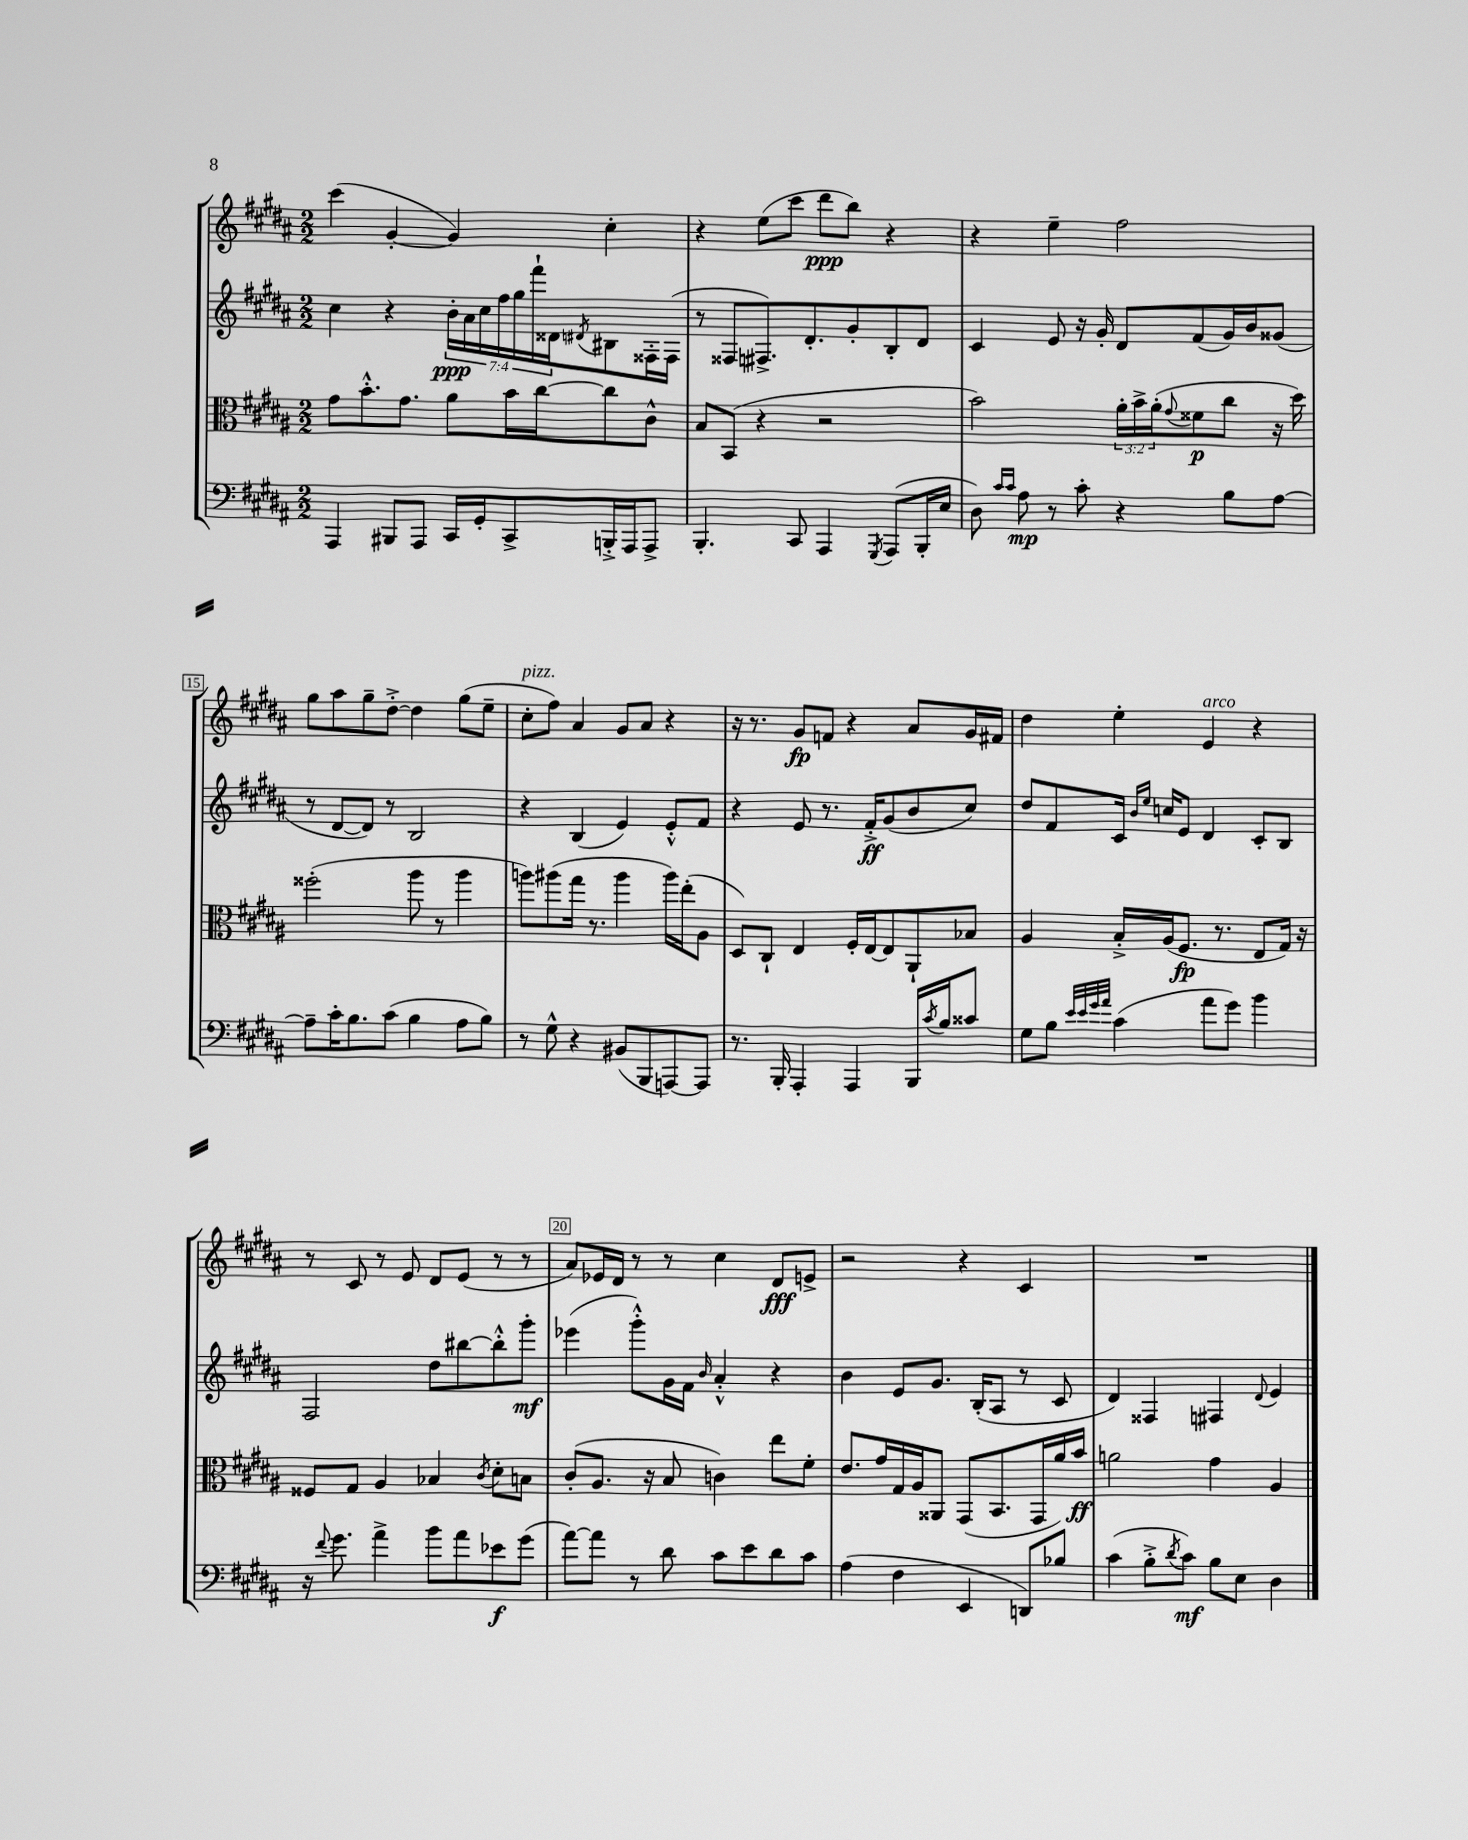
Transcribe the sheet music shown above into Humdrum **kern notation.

**kern	**dynam	**kern	**dynam	**kern	**dynam	**kern	**dynam
*part4	*part4	*part3	*part3	*part2	*part2	*part1	*part1
*staff4	*staff4	*staff3	*staff3	*staff2	*staff2	*staff1	*staff1
*clefF4	*	*clefC3	*	*clefG2	*	*clefG2	*
*k[f#c#g#d#a#]	*	*k[f#c#g#d#a#]	*	*k[f#c#g#d#a#]	*	*k[f#c#g#d#a#]	*
*M2/2	*	*M2/2	*	*M2/2	*	*M2/2	*
=12	=12	=12	=12	=12	=12	=12	=12
4AAA#/	.	8g#\L	.	4cc#\	.	(4ccc#\	.
.	.	8.b'^^\	.	.	.	.	.
8BBB#X/L	.	.	.	4r	.	[4g#'/	.
.	.	8.g#\J	.	.	.	.	.
8AAA#/J	.	.	.	.	.	.	.
16CC#/LL	.	8a#\L	.	28b'\LL	ppp	4g#/])	.
.	.	.	.	28a#\	.	.	.
16GG#'/J	.	.	.	.	.	.	.
.	.	.	.	28cc#\	.	.	.
.	.	.	.	28ff#\	.	.	.
8CC#^/	.	16b\L	.	.	.	.	.
.	.	.	.	28gg#\	.	.	.
.	.	.	.	28fff#`\	.	.	.
.	.	[16cc#\J	.	.	.	.	.
.	.	.	.	28d##X\J	.	.	.
.	.	.	.	8qd#X/	.	.	.
16BBBn'^/L	.	8cc#\]	.	8B#X\	.	4cc#'\	.
16AAA#/J	.	.	.	.	.	.	.
8AAA#^/J	.	8c#^^\J	.	16F##X'\L	.	.	.
.	.	.	.	(16F##\JJ	.	.	.
=13	=13	=13	=13	=13	=13	=13	=13
4.BBB'/	.	8B/L	.	8r	.	4r	.
.	.	(8BB/J	.	8F##X/L	.	.	.
.	.	4r	.	8.F#X^/)	.	(8ee\L	.
8CC#/	.	.	.	.	.	8ccc#\J	.
.	.	.	.	8.d#'/	.	.	.
4AAA#/	.	2r	.	.	.	8ddd#\L	ppp
.	.	.	.	8g#'/	.	8bb\J)	.
8qGGG#/	.	.	.	.	.	.	.
(8AAA#/L	.	.	.	8B'/	.	4r	.
16BBB'/L	.	.	.	8d#/J	.	.	.
16E/JJ	.	.	.	.	.	.	.
=14	=14	=14	=14	=14	=14	=14	=14
8D#\)	.	2b\)	.	4c#/	.	4r	.
16qqc#/LL	.	.	.	.	.	.	.
16qqc#/JJ	.	.	.	.	.	.	.
8A#\	mp	.	.	.	.	.	.
8r	.	.	.	8e/	.	4ee~\	.
8c#'\	.	.	.	16r	.	.	.
.	.	.	.	16g#'/	.	.	.
4r	.	24a#'\LL	.	8d#/L	.	2ff#\	.
.	.	24b^\	.	.	.	.	.
.	.	(24a#'\J	.	.	.	.	.
.	.	8qqg#/	.	.	.	.	.
.	.	8f##X\	p	(8f#/	.	.	.
8B\L	.	8cc#\J	.	16g#/L)	.	.	.
.	.	.	.	16b/J	.	.	.
[8A#\J	.	16r	.	(8g##X/J	.	.	.
.	.	16dd#\)	.	.	.	.	.
!!LO:LB:g=z
=15	=15	=15	=15	=15	=15	=15	=15
8A#~\L]	.	(2ff##X'\	.	8r	.	8gg#\L	.
16c#'\K	.	.	.	[8d#/L	.	8aa#\	.
8.B\	.	.	.	.	.	.	.
.	.	.	.	8d#/J])	.	8gg#~\	.
(8c#\J	.	.	.	8r	.	[8dd#'^\J	.
4B\	.	8aa#\	.	2B/	.	4dd#\]	.
.	.	8r	.	.	.	.	.
8A#\L	.	4aa#\	.	.	.	(8gg#\L	.
8B\J)	.	.	.	.	.	8ee~\J	.
=16	=16	=16	=16	=16	=16	=16	=16
!	!	!	!	!	!	!LO:TX:a:i:t=pizz.	!
8r	.	8aan\L)	.	4r	.	8cc#'\L	.
8G#^^\	.	(8aa#X\	.	.	.	8ff#\J)	.
4r	.	16gg#\Jk	.	(4B/	.	4a#/	.
.	.	8.r	.	.	.	.	.
(8BB#X/L	.	4aa#\	.	4e/)	.	8g#/L	.
8BBB/	.	.	.	.	.	8a#/J	.
[8AAAn/)	.	16aa#\LL)	.	8e'^^/L	.	4r	.
.	.	(16ee'\J	.	.	.	.	.
8AAA/J]	.	8A#\J	.	8f#/J	.	.	.
=17	=17	=17	=17	=17	=17	=17	=17
8.r	.	8D#/L)	.	4r	.	16r	.
.	.	.	.	.	.	8.r	.
.	.	8C#`/J	.	.	.	.	.
16BBB'/	.	.	.	.	.	.	.
4AAA#'/	.	4E/	.	8e/	.	8g#/L	fp
.	.	.	.	8.r	.	8fn/J	.
4AAA#/	.	16F#'/LL	.	.	.	4r	.
.	.	[16E/J	.	16f#'^/KL	ff	.	.
.	.	8E/]	.	(8g#/	.	.	.
16BBB/LL	.	8AA#`/	.	8b/	.	8a#/L	.
8qc#/	.	.	.	.	.	.	.
16B/J	.	.	.	.	.	.	.
8c##X/J	.	8B-X/J	.	8cc#/J)	.	16g#/L	.
.	.	.	.	.	.	16f#X/JJ	.
=18	=18	=18	=18	=18	=18	=18	=18
8G#\L	.	4A#/	.	8dd#/L	.	4dd#\	.
8B\J	.	.	.	8f#/	.	.	.
32qqe/LLL	.	.	.	.	.	.	.
32qqe/	.	.	.	.	.	.	.
32qqg#/	.	.	.	.	.	.	.
32qqa#/JJJ	.	.	.	.	.	.	.
(4c#\	.	16B'^/LL	.	16c#/Jk	.	4ee'\	.
.	.	.	.	16qqb/LL	.	.	.
.	.	.	.	16qqee/JJ	.	.	.
.	.	(16A#/J	.	16ccn/KL	.	.	.
.	.	8.F#/J	fp	8e/J	.	.	.
!	!	!	!	!	!	!LO:TX:a:i:t=arco	!
8a#\L	.	.	.	4d#/	.	4e/	.
.	.	8.r	.	.	.	.	.
8g#\J)	.	.	.	.	.	.	.
4b\	.	8E/L	.	8c#'/L	.	4r	.
.	.	16G#/Jk)	.	8B/J	.	.	.
.	.	16r	.	.	.	.	.
!!LO:LB:g=z
=19	=19	=19	=19	=19	=19	=19	=19
16r	.	8F##X/L	.	2F#/	.	8r	.
8qqf#/	.	.	.	.	.	.	.
8.g#\	.	.	.	.	.	.	.
.	.	8G#/J	.	.	.	8c#/	.
4a#^\	.	4A#/	.	.	.	8r	.
.	.	.	.	.	.	8e/	.
8b\L	.	4B-X/	.	8dd#\L	.	8d#/L	.
8a#\	.	.	.	[8bb#X\	.	(8e/J	.
.	.	8qc#/	.	.	.	.	.
8e-X\	f	8d#'\L	.	8bb#'^^\]	.	8r	.
(8g#\J	.	8Bn\J	.	8ggg#'\J	mf	8r	.
=20	=20	=20	=20	=20	=20	=20	=20
[8a#\L)	.	(8c#'/L	.	(4eee-X\	.	8a#/L)	.
8a#\J]	.	8.A#/J	.	.	.	16e-X/L	.
.	.	.	.	.	.	16d#/JJ	.
8r	.	.	.	8ggg#'^^\L)	.	8r	.
.	.	16r	.	.	.	.	.
8d#\	.	8B/	.	16g#\L	.	8r	.
.	.	.	.	16f#\JJ	.	.	.
.	.	.	.	16qqb/	.	.	.
8c#\L	.	4cn\)	.	4a#'^^/	.	4cc#\	.
8e\	.	.	.	.	.	.	.
8d#\	.	8ee\L	.	4r	.	8d#/L	fff
8c#\J	.	8f#'\J	.	.	.	8en^/J	.
=21	=21	=21	=21	=21	=21	=21	=21
(4A#\	.	8.e/L	.	4b\	.	2r	.
.	.	16g#/L	.	.	.	.	.
4F#\	.	16G#/	.	8e/L	.	.	.
.	.	16A#/J	.	.	.	.	.
.	.	8AA##X/J	.	8.g#/J	.	.	.
4EE/	.	(8GG#/L	.	.	.	4r	.
.	.	.	.	(16B'/KL	.	.	.
.	.	8.BB/	.	8A#/J	.	.	.
8DDn/L)	.	.	.	8r	.	4c#/	.
.	.	16GG#/L	.	.	.	.	.
8B-X/J	.	16a#/)	.	8c#/	.	.	.
.	.	16b/JJ	ff	.	.	.	.
=22	=22	=22	=22	=22	=22	=22	=22
(4c#\	.	2an\	.	4d#/)	.	1r	.
8B'^\L	.	.	.	4F##X/	.	.	.
8qd#/	.	.	.	.	.	.	.
8c#\J)	mf	.	.	.	.	.	.
8B\L	.	4g#\	.	4F#X/	.	.	.
8E\J	.	.	.	.	.	.	.
.	.	.	.	8qqd#/	.	.	.
4D#\	.	4A#/	.	4e/	.	.	.
==	==	==	==	==	==	==	==
*-	*-	*-	*-	*-	*-	*-	*-
